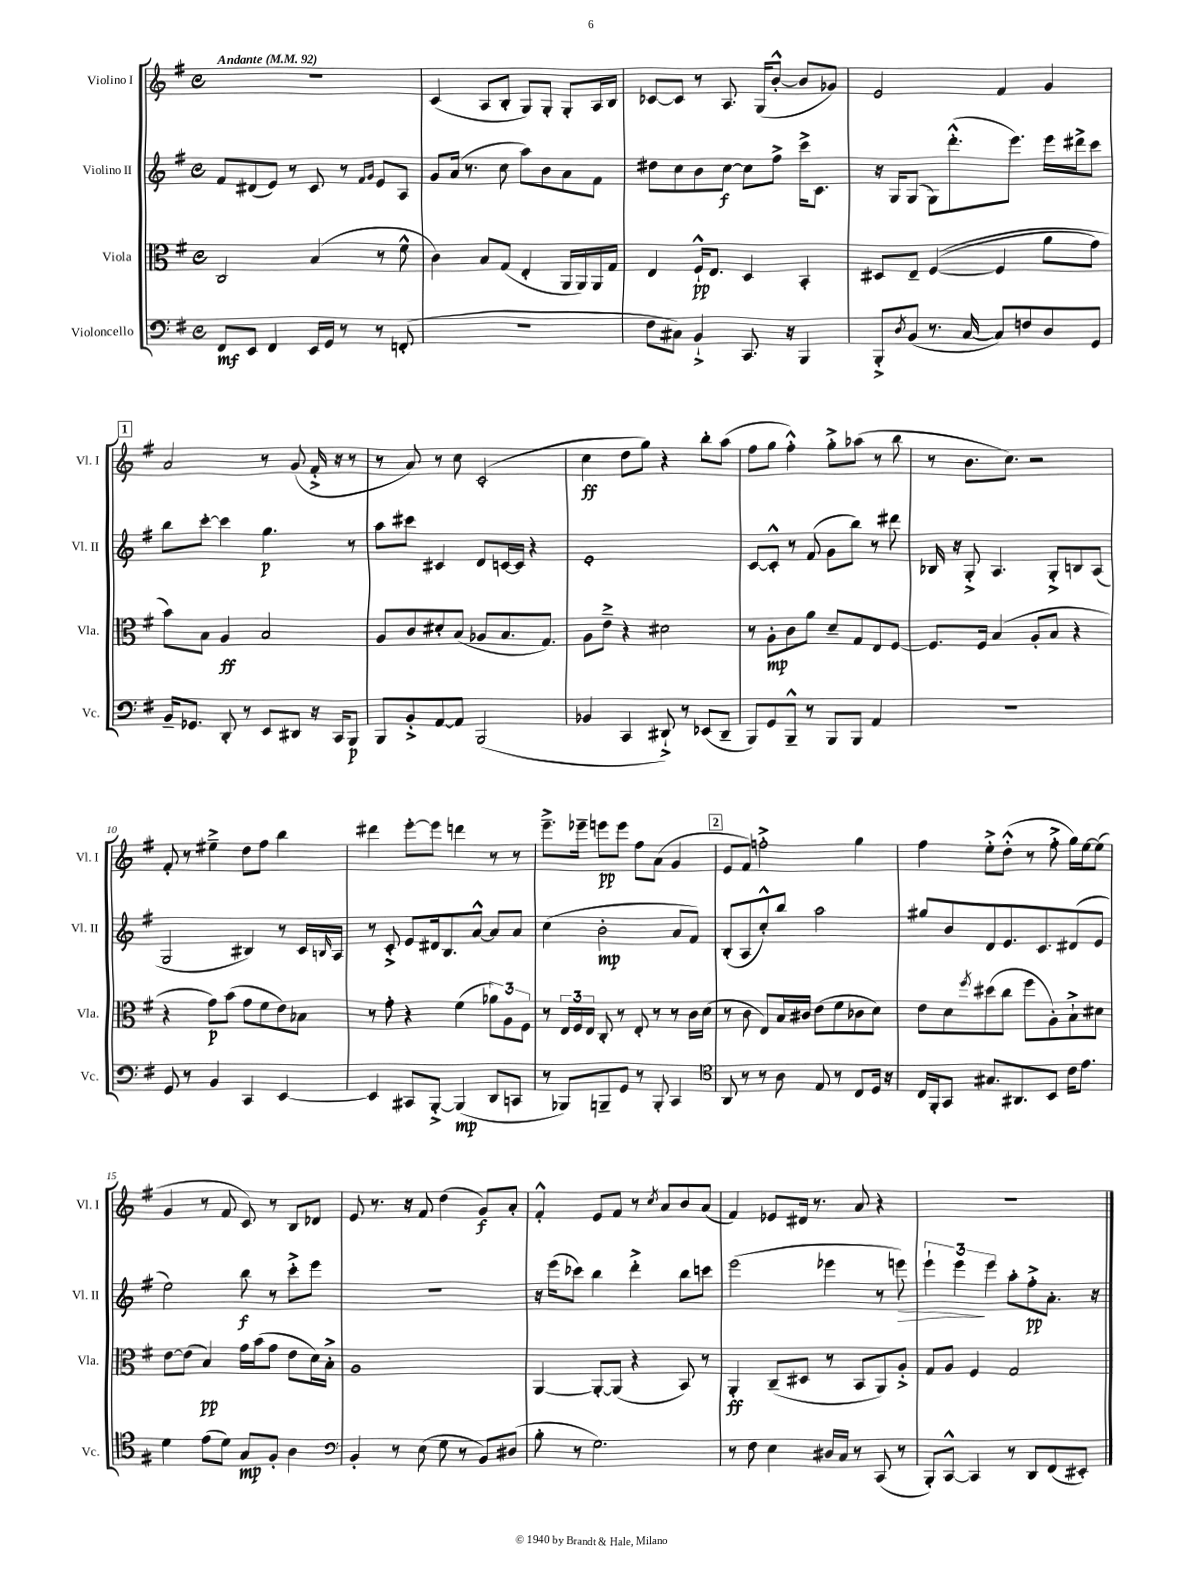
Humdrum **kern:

**kern	**kern	**kern	**kern
*staff4	*staff3	*staff2	*staff1
*clefF4	*clefC3	*clefG2	*clefG2
*k[f#]	*k[f#]	*k[f#]	*k[f#]
*M4/4	*M4/4	*M4/4	*M4/4
*met(c)	*met(c)	*met(c)	*met(c)
*MM92	*MM92	*MM92	*MM92
8FF#	2C	8f#	1r
8EE	.	(8d#	.
4FF#	.	8e)	.
.	.	8r	.
16EE	(4B	8c	.
16GG	.	.	.
8r	.	8r	.
.	.	16qqf#	.
.	.	16qqg	.
8r	8r	8e	.
(8FF'	8f#^^	8A	.
=	=	=	=
1r	4c)	8g	(4c
.	.	(16a	.
.	.	8.r	.
.	8B	.	8A
.	(8G	8cc	8B'
.	4E'	8aa)	8G)
.	.	8b	8G'
.	16AA	8a	8G'
.	16AA)	.	.
.	16AA	8f#	16A
.	16G	.	16B
=	=	=	=
8F#	4E	8dd#	[8c-
8C#)	.	8cc	8c-]
4BB`^	16F#`^^	8b	8r
.	8.E	.	.
.	.	[8cc	8.A
8.CC	4D	8cc]	.
.	.	.	(16G
.	.	8ff#^	[8b'^^
16r	.	.	.
4BBB	4BB'	16ccc^	8b]
.	.	8.c	.
.	.	.	8g-)
=	=	=	=
8BBB'^	8D#	16r	2e
.	.	16G	.
8qD	.	.	.
(8BB	8E~	(8G	.
8.r	&(([4F#	8G)	.
.	.	(8.ddd'^^	.
[16C	.	.	.
8C])	4F#]	.	4f#
.	.	8.eee)	.
8F	.	.	.
8D	8a	16eee	4g
.	.	16ddd#^	.
8GG	8g)	8ccc	.
=	=	=	=
16BB~	8b&)	8bb	2a
8.GG-	.	.	.
.	8B	[8ccc'	.
8DD'	4A	4ccc]	.
8r	.	.	.
8EE	2B	4.gg	8r
8DD#	.	.	(8g
16r	.	.	16f#'^
16CC	.	.	16r
8BBB	.	8r	8r
=	=	=	=
8BBB	8A	8aa	8r
8BB'^	8c	8ccc#	8a)
[8AA	8d#'	4c#	8r
8AA]	(8B	.	8cc
(2BBB	8A-	8d	(2c'
.	8.B	[16c	.
.	.	16c]	.
.	.	4r	.
.	8.G)	.	.
=	=	=	=
4BB-	8A	1e'	4cc
.	8e~^	.	.
4CC	4r	.	8dd
.	.	.	8gg)
8DD#`^)	2d#	.	4r
8r	.	.	.
(8EE-	.	.	8bb'
8DD#~	.	.	(8aa
=	=	=	=
8BBB)	8r	[8c	8ff#
8GG	8A'	8c'^^]	8gg
8BBB~^^	8c	8r	4ff#'^^)
8r	8a	(8f#	.
8BBB	8d~	8g	8gg'^
8BBB	8G	8bb)	(8aa-
4AA	8E	8r	8r
.	[8F#	8ddd#	8bb
=	=	=	=
1r	8.F#]	16B-	8r
.	.	16r	.
.	.	8G'^	8.b
.	16F#	.	.
.	(4B	4.A	.
.	.	.	8.cc)
.	8A'	.	2r
.	8B	8G'^	.
.	4r	8B	.
.	.	(8A	.
=	=	=	=
8GG	4r	2G	8f#'
8r	.	.	8r
4BB	8g)	.	4ee#~^
.	(8b	.	.
4CC	8g	4B#)	8dd
.	8f#	.	8ff#
[4EE	8e)	8r	4bb
.	8B-	16c	.
.	.	16qqB	.
.	.	16A	.
=	=	=	=
4EE]	8r	8r	4ddd#
.	8g'	8c'^	.
8CC#	4r	8e	[8eee'
[8BBB'^	.	16d#	8eee]
.	.	8.B	.
(4BBB]	(4f#	.	4ddd
.	.	[8a^^	.
8DD	12a-)	8a]	8r
.	12A	.	.
8CC	.	8a	8r
.	12F#	.	.
=	=	=	=
8r	8r	(4cc	8.eee~^
8BBB-)	24E	.	.
.	24F#	.	.
.	.	.	16eee-~
.	24E	.	.
8BBB~	8C'	2b'	8eee
8GG	8r	.	8eee
8r	8E'	.	8ff#
8BBB'	8r	.	(8a
4CC	8r	8a	4g
.	16c	8f#)	.
.	(16d	.	.
=	=	=	=
*clefC4	*	*	*
8AA	8r	(8B'	8e
8r	8c	8A	8f#)
8r	8E)	8cc'^^)	2ff'^
8A	16B	8bb	.
.	16c#	.	.
8E	(8e	2aa	.
8r	8f#	.	.
8C	8c-	.	4gg
16D	8d)	.	.
16r	.	.	.
=	=	=	=
16C	8e	8gg#	4ff#
16FF#'	.	.	.
8GG	8d	8b	.
.	8qff#	.	.
8.G#	(8dd#	8d	8ee'^
.	8cc	8.e	(8dd'^^
8.AA#	.	.	.
.	8ff#	.	8r
.	.	8.c	.
8BB	8A')	.	8ff#'^
16c	8B`^	(8d#	16gg)
8.e	.	.	[16ee
.	8d#	8e	(8ee]
=	=	=	=
4d	[8e	2ee)	4g
.	(8e]	.	.
(8e	4B)	.	8r
8d)	.	.	8f#
8G	16g	8bb	8c)
.	(16b	.	.
8F#'	8g	8r	8r
4A	8e	8ccc'^	8B
.	16d)	8eee	8d-
.	16B'^	.	.
=	=	=	=
*clefF4	*	*	*
4BB'	1A	1r	8e
.	.	.	8.r
8r	.	.	.
.	.	.	16r
(8E	.	.	8f#
8G	.	.	(4dd
8r	.	.	.
8BB)	.	.	8g)
(8D#	.	.	8a'
=	=	=	=
8B'	[4AA	16r	4f#'^^
.	.	(16eee	.
8r	.	8ccc-)	.
2.G)	8AA'_	4bb	8e
.	(8AA]	.	8f#
.	4r	4ddd'^	8r
.	.	.	8qcc
.	.	.	8a
.	8BB)	8bb	8b
.	8r	8ccc	(8a
=	=	=	=
8r	4AA'	(2eee	4f#)
8F#	.	.	.
4E	(8C~	.	8e-
.	8D#	.	16d#
.	.	.	8.r
16D#	8r	4eee-	.
16C	.	.	.
8r	8BB	.	8a
(8CC	8AA)	8r	4r
8r	8A'^	8eee)	.
=	=	=	=
8BBB')	8G	6eee`	1r
[8CC^^	8A	.	.
.	.	6eee	.
4CC]	4F#	.	.
.	.	6eee	.
8r	2G	8aa'	.
8DD	.	8ff#'^	.
(8FF#	.	8.a'	.
8EE#')	.	.	.
.	.	16r	.
==	==	==	==
*-	*-	*-	*-
